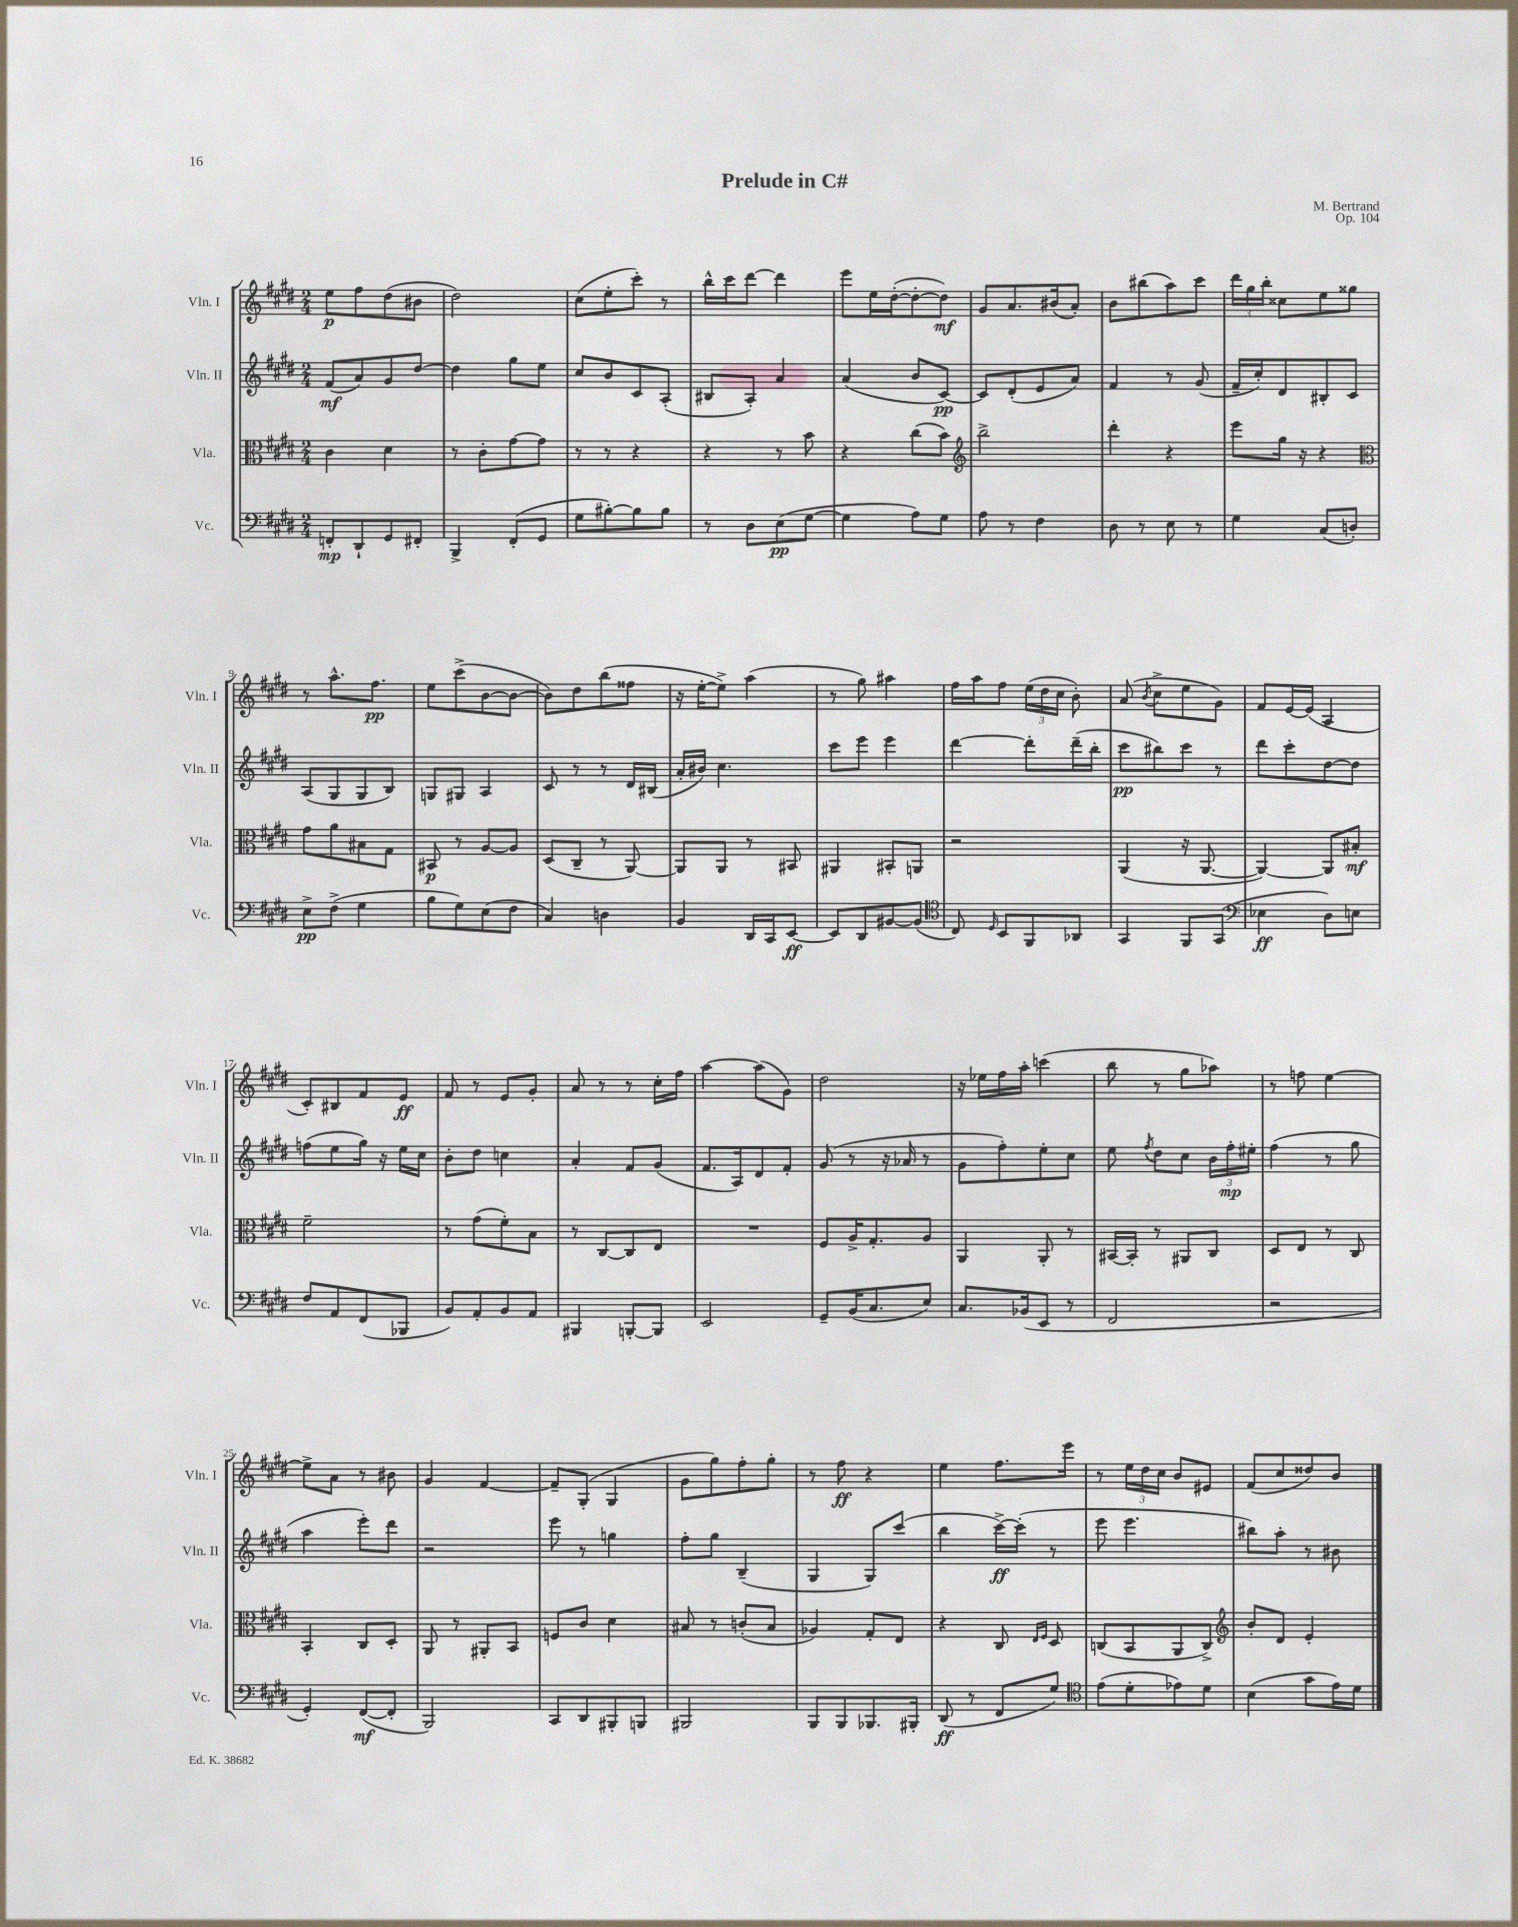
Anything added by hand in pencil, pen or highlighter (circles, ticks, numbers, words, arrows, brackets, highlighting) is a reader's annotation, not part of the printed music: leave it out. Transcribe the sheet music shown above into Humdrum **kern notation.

**kern	**dynam	**kern	**dynam	**kern	**dynam	**kern	**dynam
*part4	*part4	*part3	*part3	*part2	*part2	*part1	*part1
*staff4	*staff4	*staff3	*staff3	*staff2	*staff2	*staff1	*staff1
*I"Vc.	*	*I"Vla.	*	*I"Vln. II	*	*I"Vln. I	*
*I'Vc.	*	*I'Vla.	*	*I'Vln. II	*	*I'Vln. I	*
*clefF4	*	*clefC3	*	*clefG2	*	*clefG2	*
*k[f#c#g#d#]	*	*k[f#c#g#d#]	*	*k[f#c#g#d#]	*	*k[f#c#g#d#]	*
*M2/4	*	*M2/4	*	*M2/4	*	*M2/4	*
=1	=1	=1	=1	=1	=1	=1	=1
8FFn'/L	mp	4c#\	.	(8f#/L	mf	8ee\L	p
8DD#`/	.	.	.	8a/)	.	8ff#\	.
8GG#/	.	4d#\	.	8g#/	.	(8dd#\	.
8FF#X'/J	.	.	.	[8dd#/J	.	8b#X\J	.
=2	=2	=2	=2	=2	=2	=2	=2
4BBB^/	.	8r	.	4dd#\]	.	2dd#\)	.
.	.	8c#'\L	.	.	.	.	.
(8FF#'/L	.	[8g#\	.	8gg#\L	.	.	.
8GG#/J	.	8g#\J]	.	8ee\J	.	.	.
=3	=3	=3	=3	=3	=3	=3	=3
8G#\L	.	8r	.	8cc#/L	.	(8cc#\L	.
[8B#X'\)	.	8r	.	8b/	.	8ee'\	.
8B#\]	.	4r	.	8c#/	.	8ccc#'\J)	.
8B#\J	.	.	.	(8A'/J	.	8r	.
=4	=4	=4	=4	=4	=4	=4	=4
8r	.	4r	.	8B#X/L	.	16bb^^\LL	.
.	.	.	.	.	.	16ccc#\J	.
8D#\L	.	.	.	8A'/J)	.	[8ddd#\J	.
(8E\	pp	8r	.	4a/	.	4ddd#\]	.
[8G#\J	.	8b\	.	.	.	.	.
=5	=5	=5	=5	=5	=5	=5	=5
4G#\]	.	4r	.	(4a/	.	8eee\L	.
.	.	.	.	.	.	16ee\L	.
.	.	.	.	.	.	([16dd#'\J	.
8A\L)	.	(8cc#\L	.	8b/L	.	8dd#'\_	.
8G#\J	.	8b\J)	.	[8c#/J)	pp	8dd#\J])	mf
=6	=6	=6	=6	=6	=6	=6	=6
*	*	*clefG2	*	*	*	*	*
8A\	.	2bb^\	.	8c#/L]	.	8g#/L	.
8r	.	.	.	(8d#'/	.	8.a/	.
4F#\	.	.	.	8e/	.	.	.
.	.	.	.	.	.	(16b#X/k	.
.	.	.	.	8a/J)	.	8a'/J)	.
=7	=7	=7	=7	=7	=7	=7	=7
8D#\	.	4ddd#'\	.	4f#/	.	8b\L	.
8r	.	.	.	.	.	(8bb#X\	.
8E\	.	4r	.	8r	.	8aa\)	.
8r	.	.	.	(8g#/	.	8ccc#\J	.
=8	=8	=8	=8	=8	=8	=8	=8
4G#\	.	8eee\L	.	16f#~/LL	.	24ddd#\LL	.
.	.	.	.	.	.	24gg#\	.
.	.	.	.	16cc#'/J)	.	.	.
.	.	.	.	.	.	24bb'\JJ	.
.	.	16gg#\Jk	.	8d#/	.	8cc##X\L	.
.	.	16r	.	.	.	.	.
(8C#/L	.	4r	.	8B#X'/	.	8ee\	.
8Dn'/J)	.	.	.	8c#/J	.	8gg##X\J	.
!!LO:LB:g=z
=9	=9	=9	=9	=9	=9	=9	=9
*	*	*clefC3	*	*	*	*	*
8E^\L	pp	8g#\L	.	(8A/L	.	8r	.
(8F#^\J	.	8a\	.	8G#/	.	8.aa^^\L	.
4G#\	.	8B#X\	.	8G#/	.	.	.
.	.	.	.	.	.	8.ff#\J	pp
.	.	8G#\J	.	8B/J)	.	.	.
=10	=10	=10	=10	=10	=10	=10	=10
8B\L	.	8BB#X/	p	8Gn/L	.	8ee\L	.
8G#\)	.	8r	.	8G#X/J	.	(8ccc#^\	.
(8E\	.	[8A/L	.	4A/	.	[8b\	.
8F#\J	.	8A/J]	.	.	.	8b\J_	.
=11	=11	=11	=11	=11	=11	=11	=11
4C#/)	.	(8D#/L	.	8c#/	.	8b\L])	.
.	.	8C#~/J	.	8r	.	8dd#\	.
4Dn\	.	8r	.	8r	.	(8bb\	.
.	.	[8AA/)	.	16d#/LL	.	8ff##X\J	.
.	.	.	.	(16B#X/JJ	.	.	.
=12	=12	=12	=12	=12	=12	=12	=12
4BB/	.	8AA/L]	.	16a'/LL	.	16r	.
.	.	.	.	16b#X/JJ)	.	[16ee'\KL	.
.	.	8AA/J	.	4.cc#\	.	8ee^\J])	.
16DD#/LL	.	8r	.	.	.	(4aa\	.
16CC#/J	.	.	.	.	.	.	.
[8EE/J	ff	8BB#X/	.	.	.	.	.
=13	=13	=13	=13	=13	=13	=13	=13
8EE/L]	.	4AA#X/	.	8ccc#\L	.	8r	.
8DD#/	.	.	.	8eee\J	.	8gg#\)	.
[8BB#X/	.	8BB#X'/L	.	4eee\	.	4aa#X\	.
(8BB#/J]	.	8AAn/J	.	.	.	.	.
=14	=14	=14	=14	=14	=14	=14	=14
*clefC4	*	*	*	*	*	*	*
8C#/)	.	2r	.	[4ddd#\	.	16ff#\LL	.
.	.	.	.	.	.	16aa\J	.
16qqD#/	.	.	.	.	.	.	.
8BB/L	.	.	.	.	.	8ff#\J	.
8FF#/	.	.	.	8ddd#'\L]	.	(24ee\LL	.
.	.	.	.	.	.	24dd#\	.
.	.	.	.	.	.	24cc#\JJ	.
8AA-X/J	.	.	.	(16ddd#~\L	.	8b'\)	.
.	.	.	.	16bb'\JJ	.	.	.
=15	=15	=15	=15	=15	=15	=15	=15
4GG#/	.	(4AA/	.	8ccc#\L	pp	(8a/	.
.	.	.	.	.	.	8qb/	.
.	.	.	.	8bb#X\)	.	8cc#^\L	.
8FF#/L	.	16r	.	8ccc#\J	.	8ee\	.
.	.	[8.AA/	.	.	.	.	.
(8GG#/J	.	.	.	8r	.	8g#\J)	.
=16	=16	=16	=16	=16	=16	=16	=16
*clefF4	*	*	*	*	*	*	*
4E-X\	ff	4AA/_)	.	8ddd#\L	.	8f#/L	.
.	.	.	.	8ccc#'\	.	[16e/L	.
.	.	.	.	.	.	(16e/JJ]	.
8D#\L)	.	8AA/L]	.	[8dd#\	.	4A/	.
8En\J	.	8B#X'/J	mf	8dd#\J]	.	.	.
!!LO:LB:g=z
=17	=17	=17	=17	=17	=17	=17	=17
8F#/L	.	2f#~\	.	(8ffn\L	.	8c#'/L)	.
8AA/	.	.	.	8ee\	.	8B#X/	.
(8FF#/	.	.	.	16gg#\Jk)	.	8f#/	.
.	.	.	.	16r	.	.	.
8BBB-X/J	.	.	.	16ee\LL	.	8e/J	ff
.	.	.	.	16cc#\JJ	.	.	.
=18	=18	=18	=18	=18	=18	=18	=18
8BB/L)	.	8r	.	8b'\L	.	8f#/	.
8AA'/	.	(8g#\L	.	8dd#\J	.	8r	.
8BB/	.	8f#'\)	.	4ccn\	.	8e/L	.
8AA/J	.	8B\J	.	.	.	8g#'/J	.
=19	=19	=19	=19	=19	=19	=19	=19
4BBB#X/	.	8r	.	4a'/	.	8a/	.
.	.	[8C#/L	.	.	.	8r	.
[8BBBn'/L	.	8C#/]	.	8f#/L	.	8r	.
8BBB/J]	.	8E/J	.	(8g#/J	.	16cc#'\LL	.
.	.	.	.	.	.	16ff#\JJ	.
=20	=20	=20	=20	=20	=20	=20	=20
2EE/	.	2r	.	8.f#/L	.	[4aa\	.
.	.	.	.	16A/k)	.	.	.
.	.	.	.	8d#/	.	(8aa\L]	.
.	.	.	.	8f#'/J	.	8g#\J)	.
=21	=21	=21	=21	=21	=21	=21	=21
8GG#~/L	.	8F#/L	.	(8g#/	.	2dd#\	.
(16BB/K	.	16A^/K	.	8r	.	.	.
8.C#/	.	8.G#'/	.	.	.	.	.
.	.	.	.	16r	.	.	.
.	.	.	.	16a-X/	.	.	.
8E/J)	.	8A/J	.	8r	.	.	.
=22	=22	=22	=22	=22	=22	=22	=22
8.C#/L	.	4AA/	.	8g#\L	.	16r	.
.	.	.	.	.	.	16ee-X\LL	.
.	.	.	.	8ff#'\)	.	16ff#\	.
(16BB-X/k	.	.	.	.	.	16aa'\JJ	.
8EE/J	.	8AA'/	.	8ee'\	.	(4cccn\	.
8r	.	8r	.	8cc#\J	.	.	.
=23	=23	=23	=23	=23	=23	=23	=23
2FF#/	.	[16BB#X/LL	.	8ee\	.	8bb\	.
.	.	16BB#'/JJ]	.	.	.	.	.
.	.	.	.	8qff#/	.	.	.
.	.	8r	.	8dd#\L	.	8r	.
.	.	8AA#X/L	.	8cc#\J	.	8gg#\L	.
.	.	8C#/J	.	24b\LL	.	8aa-X\J)	.
.	.	.	.	24ff#'\	mp	.	.
.	.	.	.	24ee#X'\JJ	.	.	.
=24	=24	=24	=24	=24	=24	=24	=24
2r	.	8D#/L	.	(4ff#\	.	8r	.
.	.	8E/J	.	.	.	8ffn\	.
.	.	8r	.	8r	.	[4ee\	.
.	.	8C#/	.	8gg#\	.	.	.
!!LO:LB:g=z
=25	=25	=25	=25	=25	=25	=25	=25
4GG#'/)	.	4BB'/	.	4aa\	.	8ee^\L]	.
.	.	.	.	.	.	8a\J	.
([8FF#/L	mf	8C#/L	.	8eee'\L)	.	8r	.
8FF#'/J]	.	8D#'/J	.	8ddd#\J	.	8b#X\	.
=26	=26	=26	=26	=26	=26	=26	=26
2BBB/)	.	8AA/	.	2r	.	4g#/	.
.	.	8r	.	.	.	.	.
.	.	8AA#X'/L	.	.	.	[4f#/	.
.	.	8BB/J	.	.	.	.	.
=27	=27	=27	=27	=27	=27	=27	=27
8CC#/L	.	8Fn/L	.	8eee\	.	8f#~/L]	.
8DD#/	.	8c#/J	.	8r	.	(8G#'/J	.
8BBB#X'/	.	4d#\	.	4ggn\	.	4G#/	.
8BBBn/J	.	.	.	.	.	.	.
=28	=28	=28	=28	=28	=28	=28	=28
2BBB#X/	.	8B#X/	.	8ff#'\L	.	8g#\L	.
.	.	8r	.	8gg#\J	.	8gg#\)	.
.	.	(8cn'/L	.	(4B~/	.	8ff#'\	.
.	.	8B#/J	.	.	.	8gg#'\J	.
=29	=29	=29	=29	=29	=29	=29	=29
8BBB/L	.	4A-X/)	.	4G#/	.	8r	.
8BBB/	.	.	.	.	.	8ff#\	ff
8.BBB-X/	.	8G#'/L	.	8G#/L)	.	4r	.
.	.	8E/J	.	(8ccc#/J	.	.	.
16BBB#X'/Jk	.	.	.	.	.	.	.
=30	=30	=30	=30	=30	=30	=30	=30
(8DD#/	ff	4r	.	4bb\	.	4ee\	.
8r	.	.	.	.	.	.	.
8FF#/L	.	8C#/	.	[16ccc#^\LL)	ff	8.ff#\L	.
.	.	.	.	(16ccc#'\JJ]	.	.	.
.	.	16qqE/LL	.	.	.	.	.
.	.	16qqF#/JJ	.	.	.	.	.
8G#/J)	.	8D#/	.	8r	.	.	.
.	.	.	.	.	.	16eee\Jk	.
=31	=31	=31	=31	=31	=31	=31	=31
*clefC4	*	*	*	*	*	*	*
(8e\L	.	(8Cn/L	.	8eee\	.	8r	.
8d#'\	.	8BB/	.	4.eee\	.	24ee\LL	.
.	.	.	.	.	.	24dd#\	.
.	.	.	.	.	.	24cc#\JJ	.
8e-X\)	.	8AA/	.	.	.	8b/L	.
8d#\J	.	8C^/J)	.	.	.	8e#X/J	.
=32	=32	=32	=32	=32	=32	=32	=32
*	*	*clefG2	*	*	*	*	*
(4B\	.	8b'/L	.	8bb#X\L)	.	(8f#/L	.
.	.	8d#/J	.	8aa'\J	.	8cc#/	.
8g#\L	.	4e'/	.	8r	.	8dd##X/)	.
16e\L)	.	.	.	8b#X\	.	8b/J	.
16d#\JJ	.	.	.	.	.	.	.
==	==	==	==	==	==	==	==
*-	*-	*-	*-	*-	*-	*-	*-
